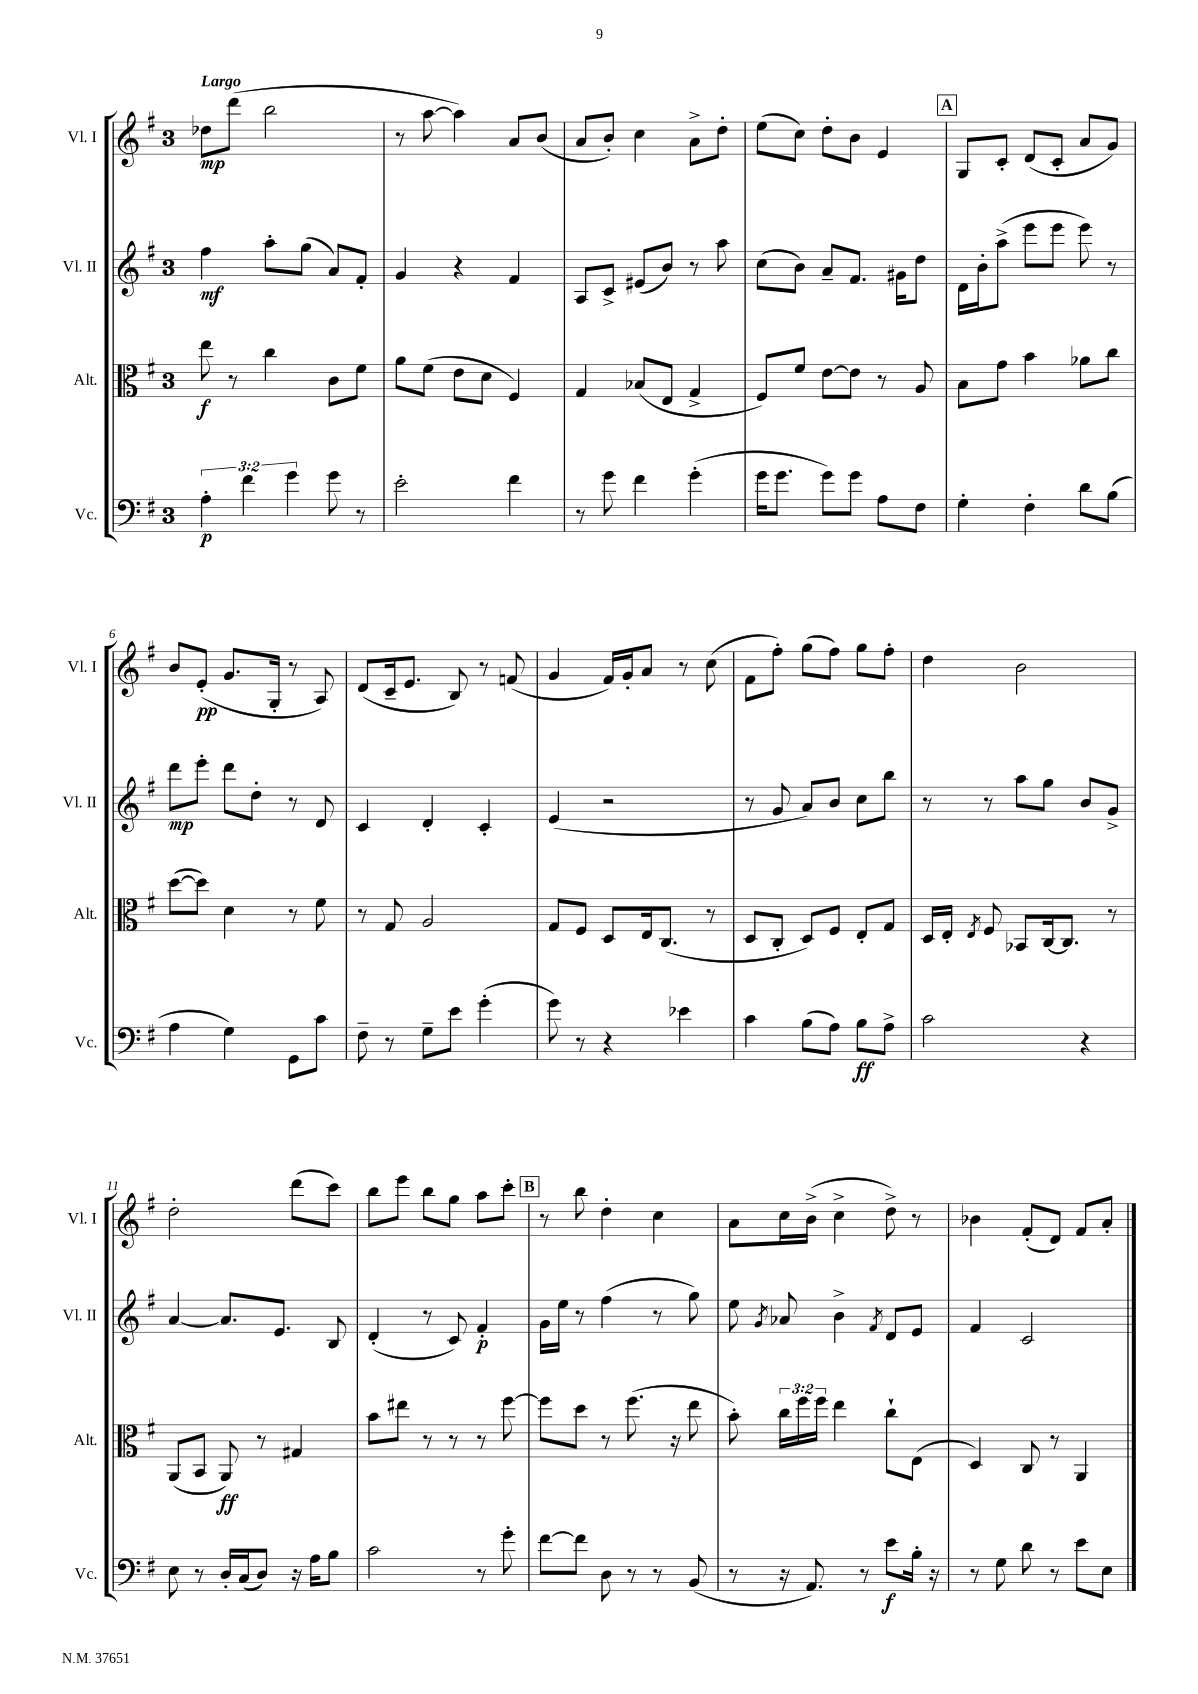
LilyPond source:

<<
\new StaffGroup <<
\new Staff = "s0" \with { instrumentName = "Vl. I" shortInstrumentName = "Vl. I" } {
    \clef treble \key g \major \once \override Staff.TimeSignature.style = #'single-digit \time 3/4 \tempo "Largo"
    \autoBeamOff des''8[\mp d'''8]( b''2 |
    r8 a''8~ a''4) a'8[ b'8]( |
    a'8[ b'8]-.) c''4 a'8[-> d''8]-. |
    e''8[( c''8]) d''8[-. b'8] e'4 |
    \mark \markup { \box "A" } g8[ c'8]-. d'8[( c'8]-. a'8[ g'8]) |
    b'8[ e'8]-.\pp( g'8.[ g16]-. r8 a8) |
    d'8[( c'16-- e'8.] b8) r8 f'8( |
    g'4 fis'16[) g'16-. a'8] r8 c''8( |
    fis'8[ fis''8]-.) g''8[( fis''8]) g''8[ fis''8]-. |
    d''4 b'2 |
    d''2-. d'''8[( c'''8]) |
    b''8[ e'''8] b''8[ g''8] a''8[ c'''8]-. |
    \mark \markup { \box "B" } r8 b''8 d''4-. c''4 |
    a'8[ c''16 b'16]->( c''4-> d''8->) r8 |
    bes'4 fis'8[-.( d'8]) fis'8[ a'8]-. \bar "|." |
}
\new Staff = "s1" \with { instrumentName = "Vl. II" shortInstrumentName = "Vl. II" } {
    \clef treble \key g \major \once \override Staff.TimeSignature.style = #'single-digit \time 3/4
    \autoBeamOff fis''4\mf a''8[-. g''8]( a'8[) fis'8]-. |
    g'4 r4 fis'4 |
    a8[ c'8]-> eis'8[( b'8]) r8 a''8 |
    c''8[( b'8]) a'8[-- fis'8.] gis'16[ d''8] |
    \mark \markup { \box "A" } d'16[ b'16-. a''8]->( e'''8[ e'''8] e'''8) r8 |
    d'''8[\mp e'''8]-. d'''8[ d''8]-. r8 d'8 |
    c'4 d'4-. c'4-. |
    e'4( r2 |
    r8 g'8 a'8[) b'8] c''8[ b''8] |
    r8 r8 a''8[ g''8] b'8[ g'8]-> |
    a'4~ a'8.[ e'8.] b8 |
    d'4-.( r8 c'8) fis'4-.\p |
    \mark \markup { \box "B" } g'16[ e''16] r8 fis''4( r8 g''8) |
    e''8 \acciaccatura { g'8 } aes'8 b'4-> \acciaccatura { fis'8 } d'8[ e'8] |
    fis'4 c'2 \bar "|." |
}
\new Staff = "s2" \with { instrumentName = "Alt." shortInstrumentName = "Alt." } {
    \clef alto \key g \major \once \override Staff.TimeSignature.style = #'single-digit \time 3/4 \override Staff.TupletNumber.text = #tuplet-number::calc-fraction-text
    \autoBeamOff e''8\f r8 c''4 c'8[ fis'8] |
    a'8[ fis'8]( e'8[ d'8] fis4) |
    g4 bes8[( e8] g4-> |
    fis8[) fis'8] e'8[~ e'8] r8 a8 |
    \mark \markup { \box "A" } b8[ g'8] b'4 aes'8[ c''8] |
    d''8[~( d''8]) d'4 r8 fis'8 |
    r8 g8 a2 |
    g8[ fis8] d8[ e16 c8.]( r8 |
    d8[ c8]-. d8[) fis8] e8[-. g8] |
    d16[ e16]-. \acciaccatura { e8 } fis8 bes,8[ c16~ c8.] r8 |
    a,8[( b,8] a,8\ff) r8 gis4 |
    b'8[ eis''8] r8 r8 r8 fis''8~ |
    \mark \markup { \box "B" } fis''8[ d''8] r8 fis''8.( r16 e''8 |
    b'8-.) \tuplet 3/2 { c''16[ fis''16 fis''16] } e''4 c''8[-! e8]( |
    d4) c8 r8 a,4 \bar "|." |
}
\new Staff = "s3" \with { instrumentName = "Vc." shortInstrumentName = "Vc." } {
    \clef bass \key g \major \once \override Staff.TimeSignature.style = #'single-digit \time 3/4 \override Staff.TupletNumber.text = #tuplet-number::calc-fraction-text
    \autoBeamOff \tuplet 3/2 { a4-.\p fis'4 g'4 } g'8 r8 |
    e'2-. fis'4 |
    r8 g'8 fis'4 g'4-.( |
    g'16[ g'8.] g'8[) g'8] a8[ fis8] |
    \mark \markup { \box "A" } g4-. fis4-. d'8[ b8]( |
    a4 g4) g,8[ c'8] |
    fis8-- r8 g8[-- e'8] g'4-.( |
    g'8) r8 r4 ees'4 |
    c'4 b8[( a8]) b8[\ff a8]-> |
    c'2 r4 |
    e8 r8 d16[-. c16( d8]) r16 a16[ b8] |
    c'2 r8 g'8-. |
    \mark \markup { \box "B" } fis'8[~ fis'8] d8 r8 r8 b,8( |
    r8 r16 a,8.) r8 e'8[\f b16]-. r16 |
    r8 g8 d'8 r8 e'8[ e8] \bar "|." |
}
>>
>>
